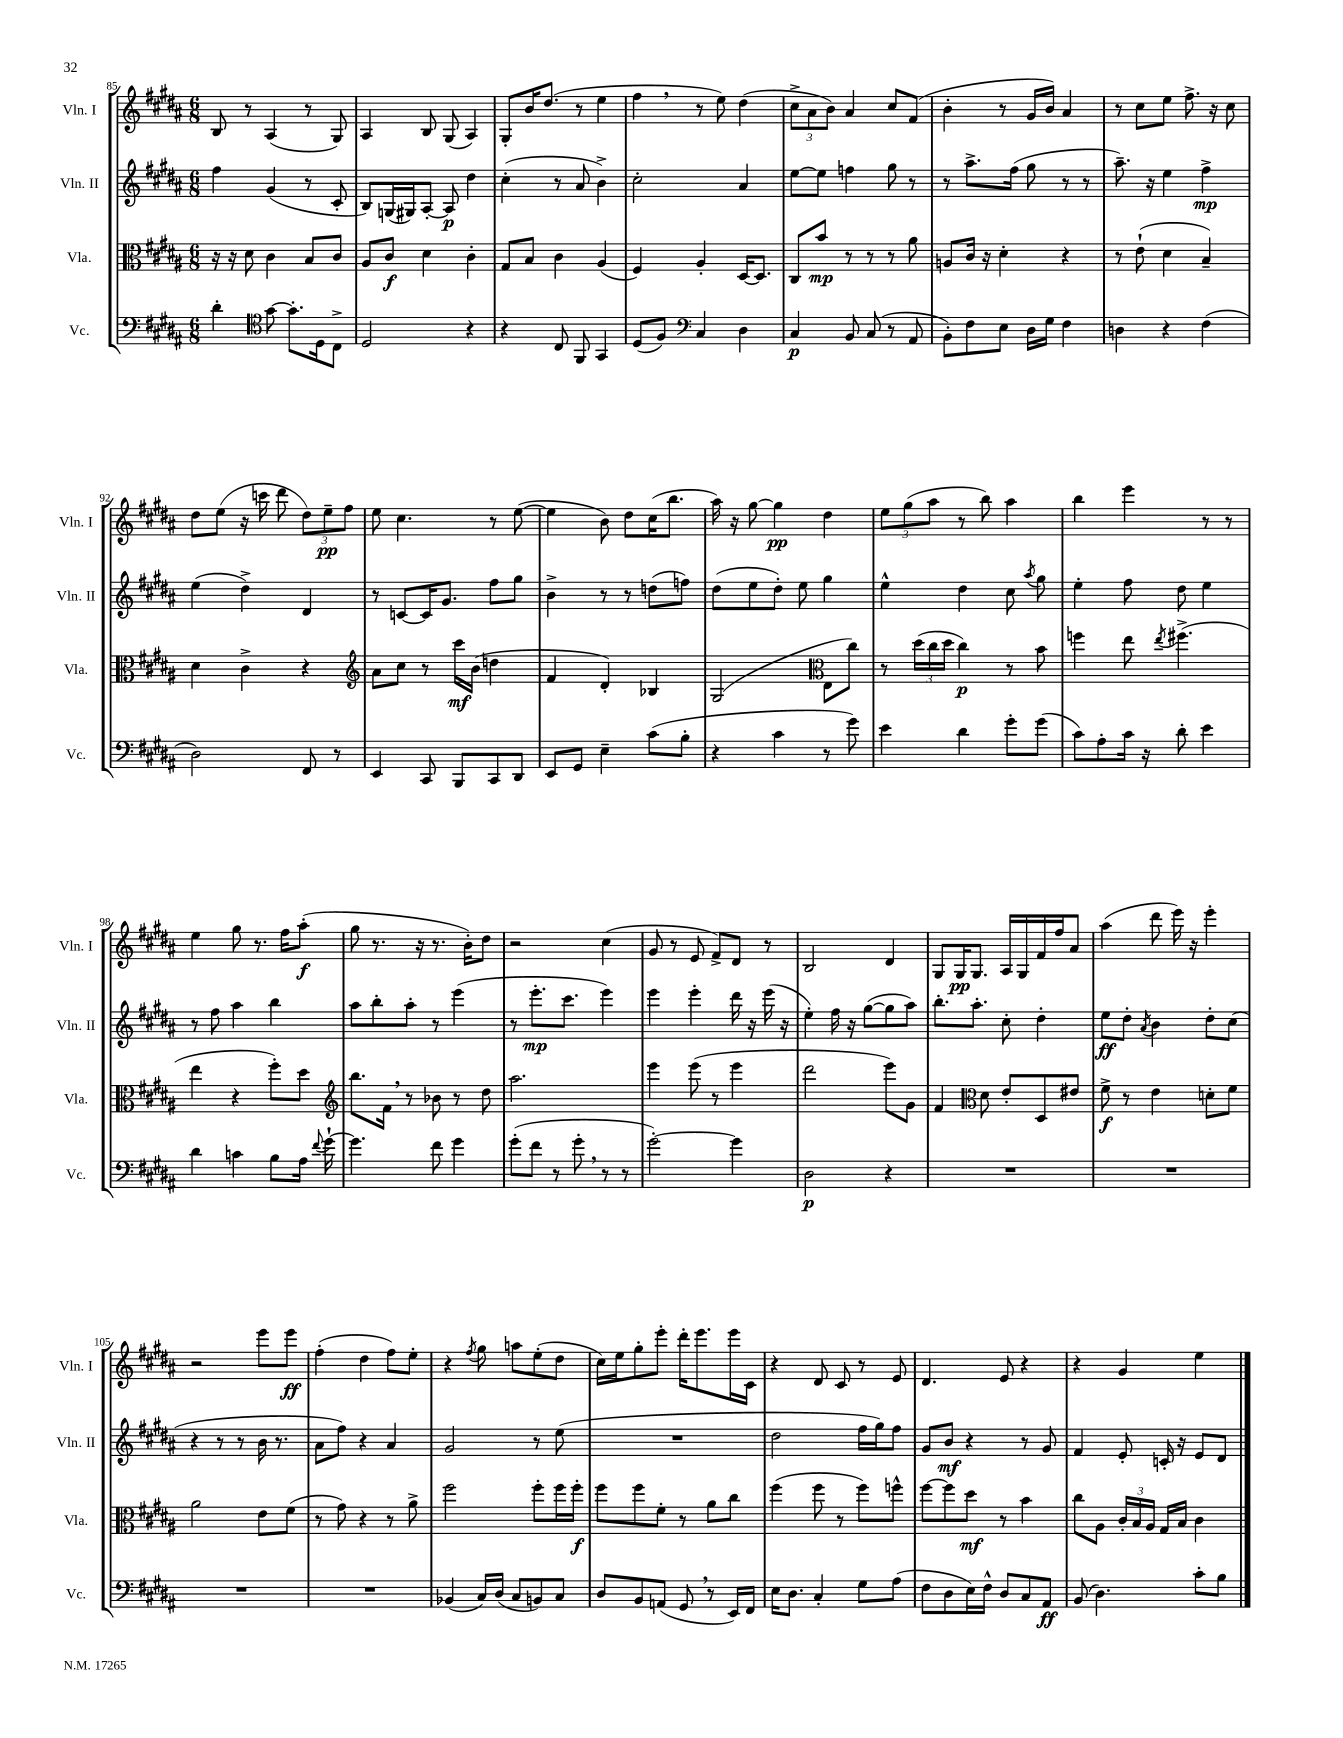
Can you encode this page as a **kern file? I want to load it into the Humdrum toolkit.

**kern	**kern	**kern	**kern
*staff4	*staff3	*staff2	*staff1
*clefF4	*clefC3	*clefG2	*clefG2
*k[f#c#g#d#a#]	*k[f#c#g#d#a#]	*k[f#c#g#d#a#]	*k[f#c#g#d#a#]
*M6/8	*M6/8	*M6/8	*M6/8
4d#'\	16r	4ff#\	8B/
.	16r	.	.
.	8d#\	.	8r
*clefC4	*	*	*
[8g#\	4c#\	(4g#/	(4A#/
8.g#'\]L	.	.	.
.	8B/L	8r	8r
16D#\k	.	.	.
8C#^\J	8c#/J	8c#'/	8G#/)
=	=	=	=
2D#/	8A#/L	8B/L)	4A#/
.	8c#/J	(16G/L	.
.	.	16G#/J)	.
.	4d#\	[8A#'/J	8B/
.	.	8A#/]	(8G#/
4r	4c#'\	4dd#\	4A#/)
=	=	=	=
4r	8G#/L	(4cc#'\	8G#'/L
.	8B/J	.	16b/K
.	.	.	(8.dd#/J
8C#/	4c#\	8r	.
8FF#/	.	8a#/	8r
4GG#/	(4A#/	4b^\)	4ee\
=	=	=	=
(8D#/L	4F#/)	2cc#'\	4ff#\
8F#/J)	.	.	.
*clefF4	*	*	*
4C#/	4A#'/	.	8r
.	.	.	8ee\)
4D#\	[16D#/LK	4a#/	(4dd#\
.	8.D#/]J	.	.
=	=	=	=
4C#/	8C#/L	[8ee\L	12cc#^\L
.	.	.	12a#\
.	8b/J	8ee\]J	.
.	.	.	12b\J)
8BB/	8r	4ff\	4a#/
(8C#/	8r	.	.
8r	8r	8gg#\	8cc#/L
8AA#/	8a#\	8r	(8f#/J
=	=	=	=
8BB'\L)	8A/L	8r	4b'\
8F#\	16c#/Jk	8.aa#^\L	.
.	16r	.	.
8E\J	4d#'\	.	8r
.	.	(16ff#\Jk	.
16D#\LL	.	8gg#\	16g#/LL
16G#\JJ	.	.	16b/JJ)
4F#\	4r	8r	4a#/
.	.	8r	.
=	=	=	=
4D\	8r	8.aa#~\)	8r
.	(8e`\	.	8cc#\L
.	.	16r	.
4r	4d#\	4ee\	8ee\J
.	.	.	8.ff#^\
(4F#\	4B~/)	4ff#^\	.
.	.	.	16r
.	.	.	8cc#\
=	=	=	=
2D#\)	4d#\	(4ee\	8dd#\L
.	.	.	(8ee\J
.	4c#^\	4dd#^\)	16r
.	.	.	16ccc\
.	.	.	8ddd#\
8FF#/	4r	4d#/	12dd#\L)
.	.	.	12ee~\
8r	.	.	.
.	.	.	12ff#\J
=	=	=	=
*	*clefG2	*	*
4EE/	8a#\L	8r	8ee\
.	8cc#\J	[8c/L	4.cc#\
8CC#/	8r	16c/]K	.
.	.	8.g#/J	.
8BBB/L	16ccc#\LL	.	.
.	(16b\JJ	.	.
8CC#/	4dd\	8ff#\L	8r
8DD#/J	.	8gg#\J	([8ee\
=	=	=	=
8EE/L	4f#/	4b^\	4ee\]
8GG#/J	.	.	.
4E~\	4d#'/)	8r	8b\)
.	.	8r	8dd#\L
(8c#\L	4B-/	(8dd\L	(16cc#\K
.	.	.	8.bb\J
8B'\J	.	8ff\J)	.
=	=	=	=
4r	(2G#/	(8dd#\L	16aa#\)
.	.	.	16r
.	.	8ee\	[8gg#\
4c#\	.	8dd#'\J)	4gg#\]
.	.	8ee\	.
*	*clefC3	*	*
8r	8E\L	4gg#\	4dd#\
8g#\)	8cc#\J)	.	.
=	=	=	=
4e\	8r	4ee^^\	12ee\L
.	.	.	(12gg#\
.	(24dd#\LL	.	.
.	24cc#\	.	12aa#\J
.	24dd#\JJ	.	.
4d#\	4cc#\)	4dd#\	8r
.	.	.	8bb\)
8g#'\L	8r	8cc#\	4aa#\
.	.	8qaa#/	.
(8g#\J	8b\	8gg#\	.
=	=	=	=
8c#\L)	4ff\	4ee'\	4bb\
8A#'\	.	.	.
16c#\Jk	8ee\	8ff#\	4eee\
16r	.	.	.
.	8qee/	.	.
8d#'\	(4.ff#^\	8dd#\	.
4e\	.	4ee\	8r
.	.	.	8r
=	=	=	=
4d#\	4ee\	8r	4ee\
.	.	8ff#\	.
4c\	4r	4aa#\	8gg#\
.	.	.	8.r
8B\L	8ff#'\L)	4bb\	.
.	.	.	16ff#\LK
16A#\Jk	8dd#\J	.	(8aa#'\J
8qqf#/	.	.	.
[16g#`\	.	.	.
=	=	=	=
*	*clefG2	*	*
4.g#\]	8.bb\L	8aa#\L	8gg#\
.	.	8bb'\	8.r
.	16f#\Jk	.	.
.	8r	8aa#'\J	.
.	.	.	16r
8f#\	8b-\	8r	8.r
4g#\	8r	(4eee\	.
.	.	.	16b'\LK)
.	8dd#\	.	8dd#\J
=	=	=	=
(8g#'\L	2.aa#\	8r	2r
8f#\J	.	8.eee'\L	.
8r	.	.	.
.	.	8.ccc#\J	.
8g#'\	.	.	.
8r	.	4eee\)	(4cc#\
8r	.	.	.
=	=	=	=
[2g#'\)	4eee\	4eee\	8g#/
.	.	.	8r
.	(8eee\	4eee'\	8e/
.	8r	.	8f#^/L)
4g#\]	4eee\	16ddd#\	8d#/J
.	.	16r	.
.	.	(16eee\	8r
.	.	16r	.
=	=	=	=
2D#\	2ddd#\	4ee'\)	2B/
.	.	16ff#\	.
.	.	16r	.
.	.	([8gg#\L	.
4r	8eee\L)	8gg#\]	4d#/
.	8g#\J	8aa#\J)	.
=	=	=	=
2.r	4f#/	8.bb'\L	8G#/L
.	.	.	16G#/K
.	.	8.aa#'\J	8.G#/J
*	*clefC3	*	*
.	8d#\	.	.
.	8e'/L	8cc#'\	16A#/LL
.	.	.	16G#/
.	8D#/	4dd#'\	16f#/
.	.	.	16ff#/J
.	8e#/J	.	8a#/J
=	=	=	=
2.r	8f#^\	8ee\L	(4aa#\
.	8r	8dd#'\J	.
.	.	8qa#/	.
.	4e\	4b\	8ddd#\
.	.	.	16eee\)
.	.	.	16r
.	8d'\L	8dd#'\L	4eee'\
.	8f#\J	(8cc#\J	.
=	=	=	=
2.r	2a#\	4r	2r
.	.	8r	.
.	.	8r	.
.	8e\L	16b\	8eee\L
.	.	8.r	.
.	(8f#\J	.	8eee\J
=	=	=	=
2.r	8r	8a#\L	(4ff#'\
.	8g#\)	8ff#\J)	.
.	4r	4r	4dd#\
.	8r	4a#/	8ff#\L)
.	8a#^\	.	8ee'\J
=	=	=	=
(4BB-/	2ff#\	2g#/	4r
.	.	.	8qff#/
16C#/LL)	.	.	8gg#\
(16D#/JJ	.	.	.
8C#/L	.	.	8aa\L
8BB/)	8ff#'\L	8r	(8ee'\
8C#/J	16ff#\L	(8ee\	8dd#\J
.	16ff#'\JJ	.	.
=	=	=	=
8D#/L	8ff#\L	2.r	16cc#\LL)
.	.	.	16ee\J
8BB/	8ff#\	.	8gg#'\
(8AA/J	8f#'\J	.	8eee'\J
8GG#/	8r	.	16ddd#'\LK
.	.	.	8.eee\
8r	8a#\L	.	.
16EE/LL)	8cc#\J	.	16eee\L
16FF#/JJ	.	.	16c#\JJ
=	=	=	=
16E\LK	(4ff#\	2dd#\	4r
8.D#\J	.	.	.
4C#'/	8ff#\	.	8d#/
.	8r	.	8c#/
8G#\L	8ff#\L)	16ff#\LL	8r
.	.	16gg#\J)	.
(8A#\J	8ff^^\J	8ff#\J	8e/
=	=	=	=
8F#\L	[8ff#\L	8g#/L	4.d#/
8D#\	8ff#\]	8b/J	.
16E\L)	8dd#\J	4r	.
16F#^^\JJ	.	.	.
8D#/L	8r	.	8e/
8C#/	4b\	8r	4r
8AA#/J	.	8g#/	.
=	=	=	=
(8BB/	8cc#\L	4f#/	4r
4.D#\)	8A#\J	.	.
.	24c#'/LL	8e'/	4g#/
.	24B/	.	.
.	24A#/JJ	.	.
.	16G#/LL	16c'/	.
.	16B/JJ	16r	.
8c#'\L	4c#\	8e/L	4ee\
8B\J	.	8d#/J	.
==	==	==	==
*-	*-	*-	*-
